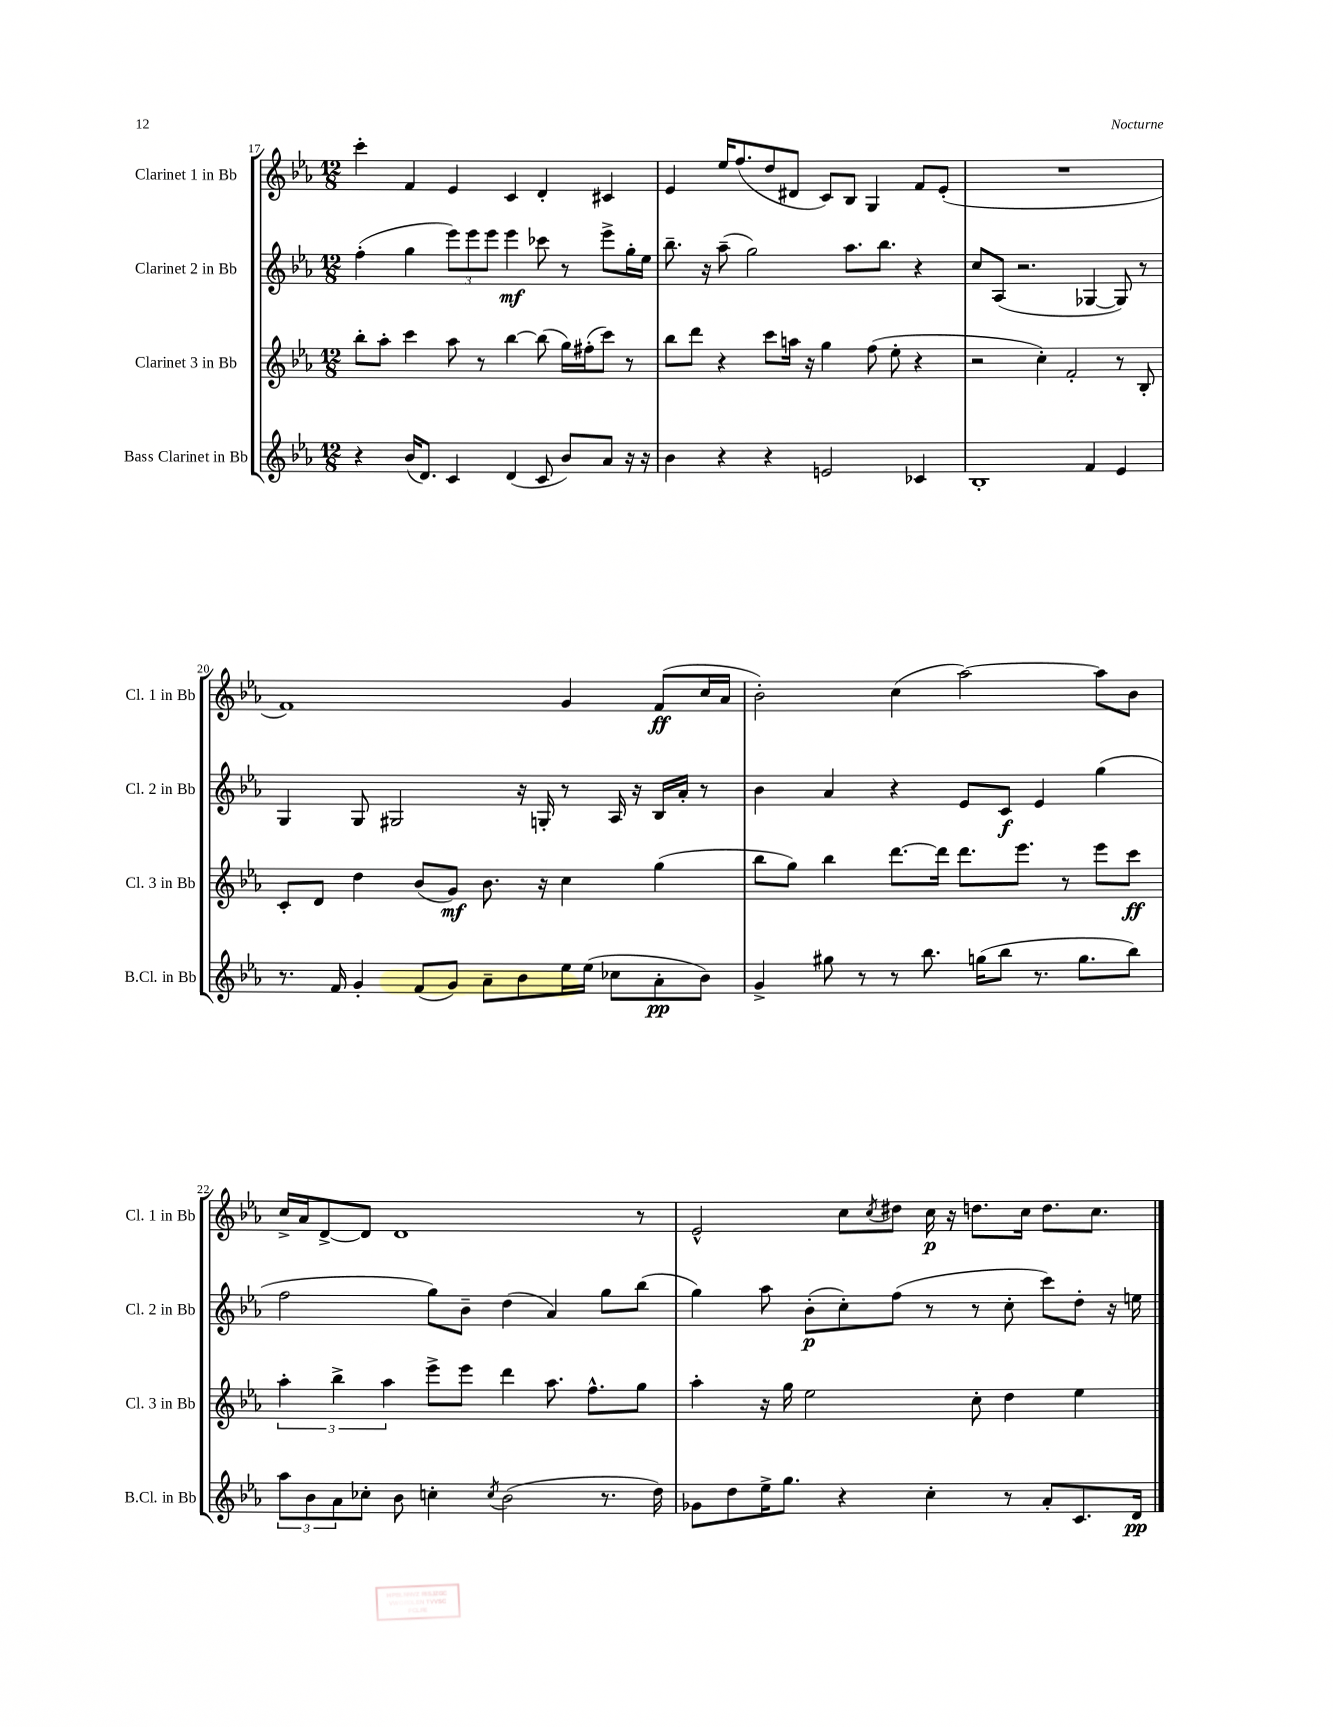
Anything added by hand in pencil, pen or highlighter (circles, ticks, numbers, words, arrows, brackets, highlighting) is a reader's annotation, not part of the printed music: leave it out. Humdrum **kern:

**kern	**kern	**kern	**kern
*staff4	*staff3	*staff2	*staff1
*clefG2	*clefG2	*clefG2	*clefG2
*k[b-e-a-]	*k[b-e-a-]	*k[b-e-a-]	*k[b-e-a-]
*M12/8	*M12/8	*M12/8	*M12/8
4r	8bb-'	(4ff'	4ccc'
.	8aa-'	.	.
(16b-	4ccc	4gg	4f
8.d)	.	.	.
4c	8aa-	12eee-)	4e-
.	.	12eee-	.
.	8r	.	.
.	.	12eee-	.
(4d	[4bb-	4eee-	4c
8c	(8bb-]	8ccc-	4d'
8b-)	16gg)	8r	.
.	(16ff#'	.	.
8a-	8ccc)	8eee-^	4c#
16r	8r	16gg'	.
16r	.	16ee-	.
=	=	=	=
4b-	8bb-	8.bb-~	4e-
.	8ddd	.	.
.	.	16r	.
4r	4r	(8aa-~	16ee-
.	.	.	(8.ff
.	.	2gg)	.
4r	8ccc	.	8dd
.	16aa	.	8d#
.	16r	.	.
2e	4gg	.	8c)
.	.	8.aa-	8B-
.	(8ff	.	4G
.	.	8.bb-	.
.	8ee-'	.	.
4c-	4r	4r	8f
.	.	.	(8e-'
=	=	=	=
1B-'	2r	8cc	1.r
.	.	(8A-	.
.	.	2.r	.
.	4cc')	.	.
.	2f'	.	.
4f	.	[4G-	.
4e-	8r	8G-])	.
.	8B-'	8r	.
=	=	=	=
8.r	8c'	4G	1f)
.	8d	.	.
16f	.	.	.
4g'	4dd	8G	.
.	.	2G#	.
(8f	(8b-	.	.
8g)	8g)	.	.
8a-~	8.b-	.	.
8b-	.	16r	.
.	16r	16G'	.
16ee-	4cc	8r	4g
(16ee-	.	.	.
8cc-	.	16A-	.
.	.	16r	.
8a-'	(4gg	16B-	(8f
.	.	16a-'	.
8b-)	.	8r	16cc
.	.	.	16a-
=	=	=	=
4g^	8bb-	4b-	2b-')
.	8gg)	.	.
8gg#	4bb-	4a-	.
8r	.	.	.
8r	[8.ddd	4r	(4cc
8.bb-	.	.	.
.	16ddd]	.	.
.	8.ddd	8e-	[2aa-)
(16gg	.	.	.
8bb-	.	8c	.
.	8.eee-	.	.
8.r	.	4e-	.
.	8r	.	.
8.gg	.	.	.
.	8eee-	(4gg	8aa-]
8bb-)	8ccc	.	8b-
=	=	=	=
12aa-	6aa-'	2ff	16cc^
.	.	.	16a-
12b-	.	.	.
.	.	.	[8d^
12a-	6bb-^	.	.
8cc-'	.	.	8d]
.	6aa-	.	.
8b-	.	.	1d
4cc'	8eee-^	8gg)	.
.	8eee-	8b-~	.
8qcc	.	.	.
(2b-	4ddd	(4dd	.
.	8.aa-	4a-)	.
.	8.ff^^	.	.
8.r	.	8gg	.
.	8gg	(8bb-	8r
16dd)	.	.	.
=	=	=	=
8g-	4aa-'	4gg)	2e-^^
8dd	.	.	.
16ee-^	16r	8aa-	.
8.gg	16gg	.	.
.	2ee-	(8b-'	.
4r	.	8cc')	8cc
.	.	.	8qcc
.	.	(8ff	8dd#
4cc'	.	8r	16cc
.	.	.	16r
.	8cc'	8r	8.dd
8r	4dd	8cc'	.
.	.	.	16cc
8a-'	.	8ccc)	8.dd
8.c	4ee-	8dd'	.
.	.	.	8.cc
.	.	16r	.
16d	.	16ee	.
==	==	==	==
*-	*-	*-	*-
